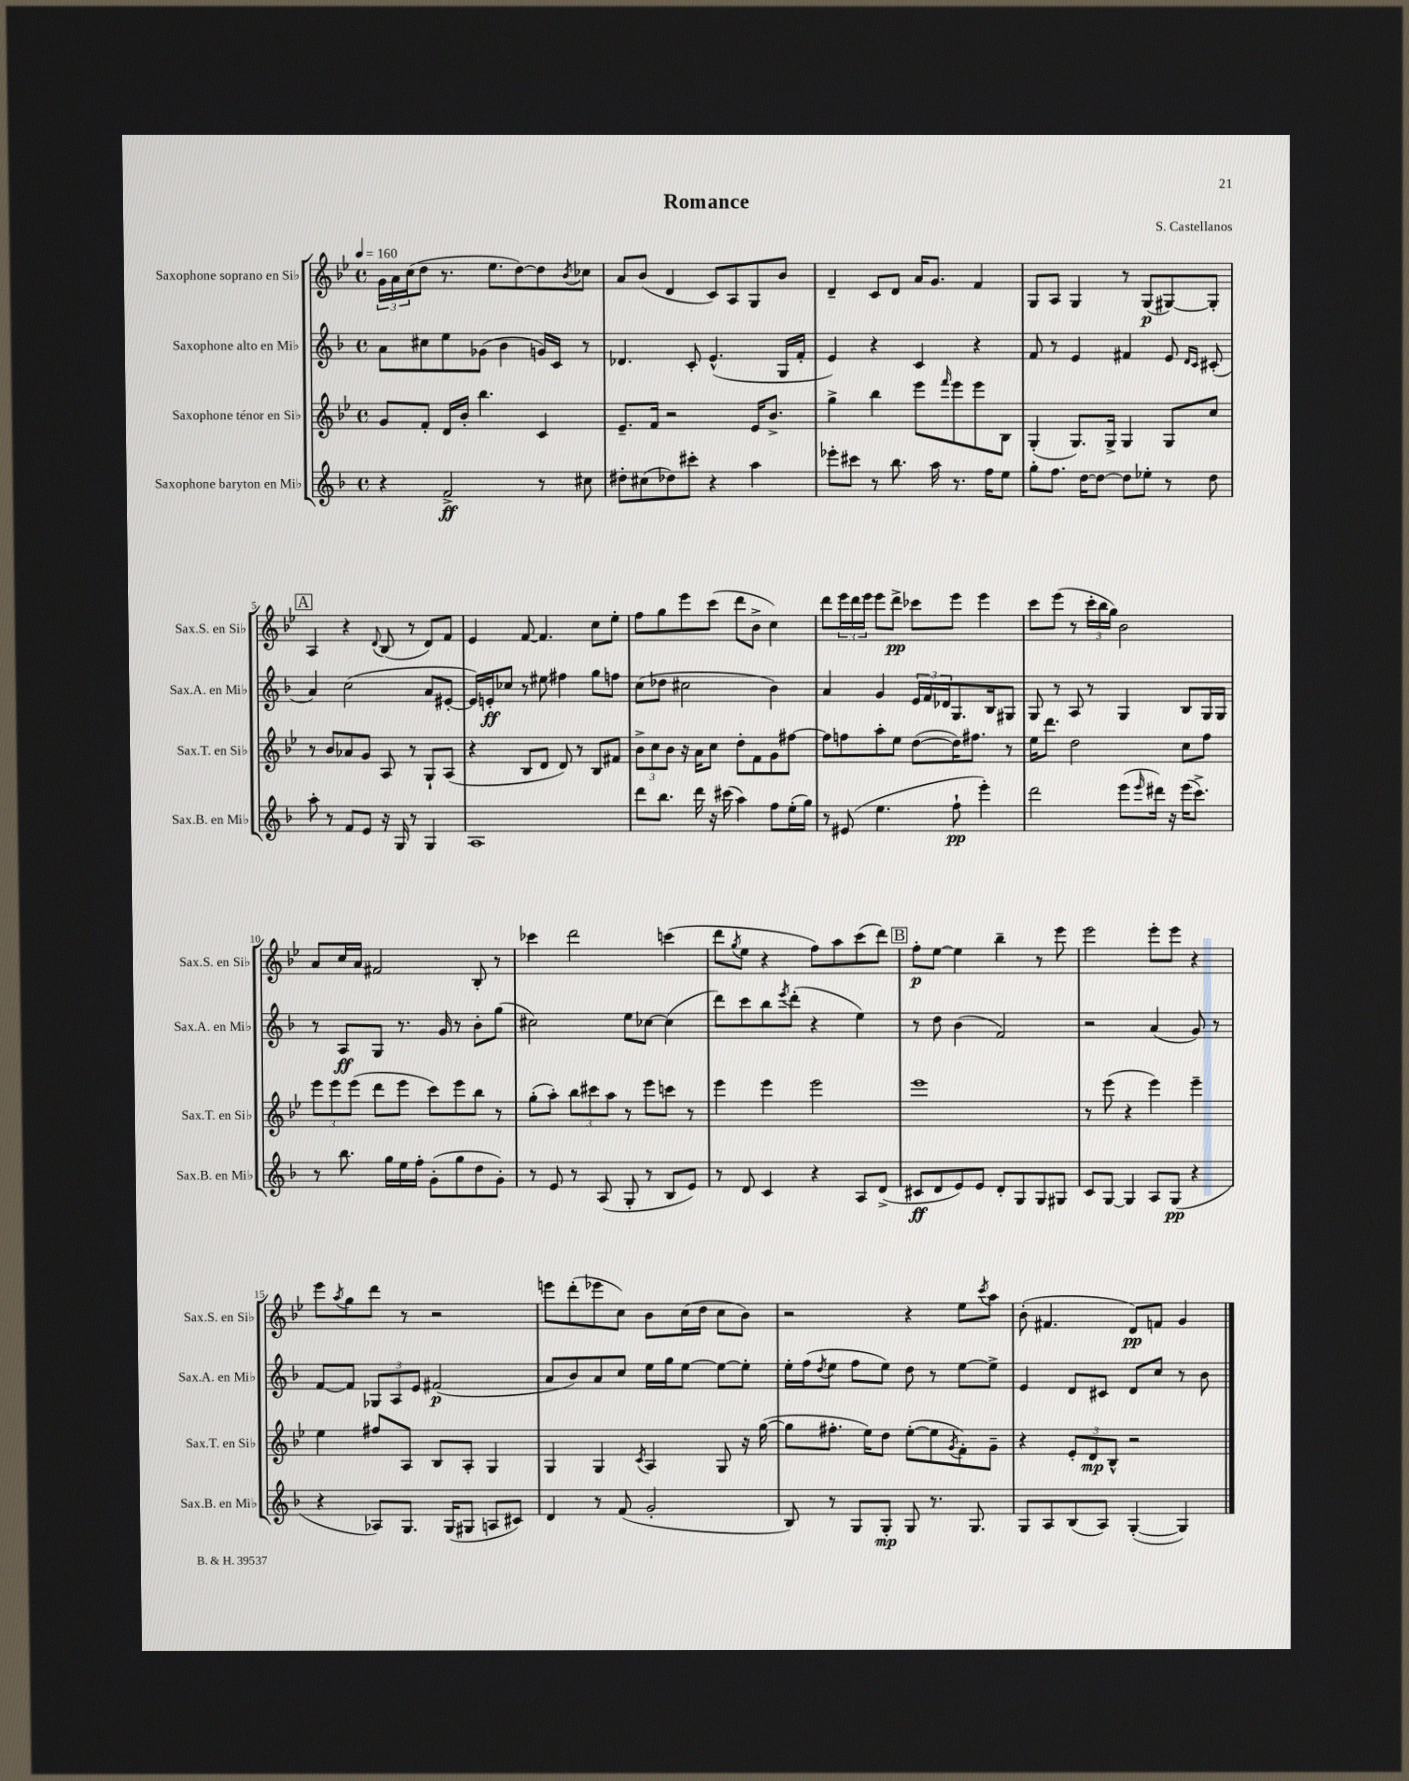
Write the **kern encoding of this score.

**kern	**dynam	**kern	**dynam	**kern	**dynam	**kern	**dynam
*part4	*part4	*part3	*part3	*part2	*part2	*part1	*part1
*staff4	*staff4	*staff3	*staff3	*staff2	*staff2	*staff1	*staff1
*I"Saxophone baryton en Mi♭	*	*I"Saxophone ténor en Si♭	*	*I"Saxophone alto en Mi♭	*	*I"Saxophone soprano en Si♭	*
*I'Sax.B. en Mi♭	*	*I'Sax.T. en Si♭	*	*I'Sax.A. en Mi♭	*	*I'Sax.S. en Si♭	*
*clefG2	*	*clefG2	*	*clefG2	*	*clefG2	*
*k[b-]	*	*k[b-e-]	*	*k[b-]	*	*k[b-e-]	*
*M4/4	*	*M4/4	*	*M4/4	*	*M4/4	*
*met(c)	*	*met(c)	*	*met(c)	*	*met(c)	*
*MM160	*	*MM160	*	*MM160	*	*MM160	*
=1	=1	=1	=1	=1	=1	=1	=1
4r	.	8g/L	.	8a\L	.	24g\LL	.
.	.	.	.	.	.	24a\	.
.	.	.	.	.	.	(24cc\J	.
.	.	8f'/J	.	8cc#X\	.	8dd\J	.
2f^/	ff	16d/LL	.	8ee\	.	8.r	.
.	.	16b-'/JJ	.	.	.	.	.
.	.	4.bb-\	.	(8g-X\J	.	.	.
.	.	.	.	.	.	8.ee-\L	.
.	.	.	.	4b-\	.	.	.
.	.	.	.	.	.	[8dd\)	.
8r	.	4c/	.	16gn/LL)	.	8dd\]	.
.	.	.	.	16c/JJ	.	.	.
.	.	.	.	.	.	8qb-/	.
8cc#X\	.	.	.	8r	.	8cc-X\J	.
=2	=2	=2	=2	=2	=2	=2	=2
8dd#X'\L	.	8.e-~/L	.	4.d-X/	.	8a/L	.
(8cc#X\	.	.	.	.	.	(8b-/J	.
.	.	16f/Jk	.	.	.	.	.
8dd-X\)	.	2r	.	.	.	4d/	.
8ccc#X'\J	.	.	.	8c'/	.	.	.
4r	.	.	.	(4.e^^/	.	8c/L)	.
.	.	.	.	.	.	8A/	.
4aa\	.	16e-/KL	.	.	.	8G/	.
.	.	8.b-^/J	.	.	.	.	.
.	.	.	.	16G/LL	.	8b-/J	.
.	.	.	.	16f'/JJ	.	.	.
=3	=3	=3	=3	=3	=3	=3	=3
8eee-X'\L	.	4gg^\	.	4e/)	.	4d~/	.
8ccc#X\J	.	.	.	.	.	.	.
8r	.	4bb-\	.	4r	.	8c/L	.
8.bb-\	.	.	.	.	.	8d/J	.
.	.	8eee-\L	.	4c/	.	16a/KL	.
16aa\	.	.	.	.	.	8.g/J	.
.	.	16qqfff/	.	.	.	.	.
8.r	.	8eee-\	.	.	.	.	.
.	.	8eee-\	.	4r	.	4f/	.
16ff\KL	.	.	.	.	.	.	.
8ee\J	.	8B-\J	.	.	.	.	.
=4	=4	=4	=4	=4	=4	=4	=4
8gg'\L	.	(4G'/	.	8f/	.	8G/L	.
8.ff\J	.	.	.	8r	.	8A/J	.
.	.	8.G/L)	.	4e/	.	4G/	.
[16dd\KL	.	.	.	.	.	.	.
8dd\J_	.	.	.	.	.	.	.
.	.	16G^/Jk	.	.	.	.	.
8dd\L]	.	4G/	.	4f#X/	.	8r	.
8ee-X'\J	.	.	.	.	.	(8G/L	p
8r	.	8G/L	.	8e/	.	[8G#X/)	.
.	.	.	.	16qqd/LL	.	.	.
.	.	.	.	16qqc/JJ	.	.	.
8dd\	.	8cc/J	.	(8c#X'/	.	8G#'/J]	.
!!LO:LB:g=z
!!LO:REH:place=s1:t=A
=5	=5	=5	=5	=5	=5	=5	=5
8aa'\	.	8r	.	4a/)	.	4A/	.
8r	.	8b-/L	.	.	.	.	.
8f/L	.	8a-X/	.	(2cc\	.	4r	.
8e/J	.	8g/J	.	.	.	.	.
.	.	.	.	.	.	8qqd/	.
16r	.	8A/	.	.	.	(8B-/	.
16G/	.	.	.	.	.	.	.
8r	.	8r	.	.	.	8r	.
4G/	.	8G`/L	.	8a/L	.	8d/L)	.
.	.	(8A/J	.	[8e#X'/J	.	8f/J	.
=6	=6	=6	=6	=6	=6	=6	=6
1A	.	4r	.	16e#/LL])	.	4e-/	.
.	.	.	.	16en'/J	ff	.	.
.	.	.	.	8cc-X/J	.	.	.
.	.	8B-/L	.	8r	.	[8f/	.
.	.	8d/J	.	8ee#X\	.	4.f/]	.
.	.	8d/)	.	4ff#X\	.	.	.
.	.	8r	.	.	.	.	.
.	.	8B-/L	.	8gg\L	.	8cc\L	.
.	.	8f#X/J	.	8ffn\J	.	8ee-'\J	.
=7	=7	=7	=7	=7	=7	=7	=7
8ddd\L	.	12b-^\L	.	(8cc\L	.	8ff\L	.
.	.	12cc\	.	.	.	.	.
8.bb-\J	.	.	.	8dd-X\J	.	8gg\	.
.	.	12b-\J	.	.	.	.	.
.	.	16r	.	2cc#X\	.	8eee-\	.
16ddd\	.	16a\KL	.	.	.	.	.
16r	.	8cc\J	.	.	.	(8ccc\J	.
(16ccc#X\	.	.	.	.	.	.	.
4aa\)	.	8dd'\L	.	.	.	8ddd\L	.
.	.	8f\	.	.	.	8b-^\J	.
8ff\L	.	8g\	.	4b-\)	.	4cc\)	.
(16ee'\L	.	[8ff#X\J	.	.	.	.	.
16gg\JJ)	.	.	.	.	.	.	.
=8	=8	=8	=8	=8	=8	=8	=8
8r	.	8ff#\L]	.	4a/	.	8ddd\L	.
(8e#X/	.	8ffn\	.	.	.	24eee-\L	.
.	.	.	.	.	.	24ddd\	.
.	.	.	.	.	.	24eee-\JJ	.
4.ee\	.	8aa'\	.	4g/	.	8eee-\L	.
.	.	8ee-\J	.	.	.	8ddd^\J	pp
.	.	([8dd\L	.	24e/LL	.	8ccc-X\L	.
.	.	.	.	24f/	.	.	.
.	.	.	.	24d-X/J	.	.	.
8ff`\	pp	16dd\K])	.	8.G/	.	8eee-\J	.
.	.	8.ff#X\J	.	.	.	.	.
4eee'\)	.	.	.	.	.	4eee-\	.
.	.	.	.	16B-/k	.	.	.
.	.	8r	.	8G#X/J	.	.	.
=9	=9	=9	=9	=9	=9	=9	=9
2ddd\	.	16ee-\KL	.	8G/	.	8ccc\L	.
.	.	8.ddd\J	.	.	.	.	.
.	.	.	.	8r	.	(8eee-\J	.
.	.	2dd\	.	8A/	.	8r	.
.	.	.	.	8r	.	24ccc'\LL	.
.	.	.	.	.	.	24bb-\	.
.	.	.	.	.	.	24gg\JJ)	.
(8eee\L	.	.	.	4G/	.	2b-\	.
16qqeee/	.	.	.	.	.	.	.
16ddd#X\Jk)	.	.	.	.	.	.	.
16r	.	.	.	.	.	.	.
(16eee\KL	.	8cc\L	.	8B-/L	.	.	.
8.ccc^\J)	.	.	.	.	.	.	.
.	.	8ff\J	.	16G/L	.	.	.
.	.	.	.	16G/JJ	.	.	.
!!LO:LB:g=z
=10	=10	=10	=10	=10	=10	=10	=10
8r	.	12eee-\L	.	8r	.	8a/L	.
.	.	12eee-\	.	.	.	.	.
8.bb-\	.	.	.	8A/L	ff	16cc/L	.
.	.	(12eee-\J	.	.	.	.	.
.	.	.	.	.	.	16a/JJ	.
.	.	8ddd\L	.	8G/J	.	2f#X/	.
16gg\LL	.	.	.	.	.	.	.
16ee\	.	8eee-\J	.	8.r	.	.	.
16ff'\JJ	.	.	.	.	.	.	.
(8g'\L	.	8ccc\L)	.	.	.	.	.
.	.	.	.	16g/	.	.	.
8gg\	.	8eee-\	.	8r	.	.	.
8dd\	.	8bb-\J	.	8b-'\L	.	8B-'/	.
8g'\J)	.	8r	.	(8gg\J	.	8r	.
=11	=11	=11	=11	=11	=11	=11	=11
8r	.	(8gg'\L	.	2cc#X\)	.	4ccc-X\	.
8e/	.	8aa'\J)	.	.	.	.	.
8r	.	12bb-\L	.	.	.	2ddd\	.
.	.	12ccc#X\	.	.	.	.	.
(8A/	.	.	.	.	.	.	.
.	.	12aa\J	.	.	.	.	.
8G'/	.	8r	.	8ee\L	.	.	.
8r	.	8eee-\L	.	[8cc-X\J	.	.	.
8B-/L	.	8cccn\J	.	(4cc-\]	.	(4cccn\	.
8e/J)	.	8r	.	.	.	.	.
=12	=12	=12	=12	=12	=12	=12	=12
8r	.	4eee-\	.	8ddd\L)	.	8ddd\L	.
.	.	.	.	.	.	8qgg/	.
8d/	.	.	.	8ccc\	.	8ee-\J	.
4c/	.	4eee-\	.	8bb-\	.	4r	.
.	.	.	.	8qeee/	.	.	.
.	.	.	.	(8ddd'\J	.	.	.
4r	.	2eee-\	.	4r	.	8ff\L)	.
.	.	.	.	.	.	8aa\	.
8A/L	.	.	.	4ee\)	.	(8ccc\	.
(8d^/J	.	.	.	.	.	8ddd\J)	.
!!LO:REH:place=s1:t=B
=13	=13	=13	=13	=13	=13	=13	=13
8c#X/L	ff	1eee-	.	8r	.	8ff'\L	p
8d/	.	.	.	8dd\	.	[8ee-\J	.
8e/)	.	.	.	(4b-\	.	4ee-\]	.
8e/J	.	.	.	.	.	.	.
8d'/L	.	.	.	2f/)	.	4bb-~\	.
8G/	.	.	.	.	.	.	.
8G/	.	.	.	.	.	8r	.
8G#X/J	.	.	.	.	.	8eee-\	.
=14	=14	=14	=14	=14	=14	=14	=14
8c/L	.	8r	.	2r	.	2eee-\	.
[8G/J	.	(8eee-\	.	.	.	.	.
4G/]	.	4r	.	.	.	.	.
8A/L	.	4eee-\)	.	(4a/	.	8eee-'\L	.
(8G/J	pp	.	.	.	.	8eee-\J	.
4r	.	4eee-~\	.	8g/)	.	4r	.
.	.	.	.	8r	.	.	.
!!LO:LB:g=z
=15	=15	=15	=15	=15	=15	=15	=15
4r	.	4ee-\	.	[8f/L	.	8eee-\L	.
.	.	.	.	.	.	8qaa/	.
.	.	.	.	8f/J]	.	8gg\	.
8A-X/L)	.	8ff#X/L	.	12G-X/L	.	8ddd\J	.
.	.	.	.	12A/	.	.	.
8.G/J	.	8A/J	.	.	.	8r	.
.	.	.	.	12e/J	.	.	.
.	.	8B-/L	.	(2f#X/	p	2r	.
(16G/KL	.	.	.	.	.	.	.
8G#X/J	.	8A'/J	.	.	.	.	.
8An/L	.	4G/	.	.	.	.	.
8c#X/J)	.	.	.	.	.	.	.
=16	=16	=16	=16	=16	=16	=16	=16
4d/	.	4G/	.	8a/L	.	8eeen\L	.
.	.	.	.	8b-/)	.	(8ddd'\	.
8r	.	4G/	.	8a/	.	8eee-X\	.
(8f/	.	.	.	8cc/J	.	8cc\J)	.
.	.	8qc/	.	.	.	.	.
2g'/	.	4A/	.	16ee\LL	.	8b-\L	.
.	.	.	.	16gg\J	.	.	.
.	.	.	.	[8ee\J	.	(16cc\L	.
.	.	.	.	.	.	16dd\JJ	.
.	.	8G/	.	8ee\L_	.	8cc\L	.
.	.	16r	.	8ee'\J]	.	8b-\J)	.
.	.	([16gg\	.	.	.	.	.
=17	=17	=17	=17	=17	=17	=17	=17
8B-/)	.	8gg\L]	.	16ee'\LL	.	2r	.
.	.	.	.	(16ff\J	.	.	.
.	.	.	.	8qdd/	.	.	.
8r	.	8.ff#X'\J	.	8ee\J	.	.	.
8G/L	.	.	.	8ff\L	.	.	.
.	.	16ee-\KL)	.	.	.	.	.
8G'/J	mp	8dd\J	.	8ee\J)	.	.	.
8G/	.	([8ee-'\L	.	8dd\	.	4r	.
8.r	.	8ee-\]	.	8r	.	.	.
.	.	8qg/	.	.	.	.	.
.	.	8f'\)	.	[8ee\L	.	8ee-\L	.
8.G/	.	.	.	.	.	.	.
.	.	.	.	.	.	8qccc/	.
.	.	8g~\J	.	8ee^\J]	.	8aa\J	.
=18	=18	=18	=18	=18	=18	=18	=18
8G/L	.	4r	.	4e/	.	(8b-'\	.
8A/	.	.	.	.	.	4.f#X/	.
(8B-/	.	12e-'/L	.	8d/L	.	.	.
.	.	12d/	mp	.	.	.	.
8A/J)	.	.	.	8c#X/J	.	.	.
.	.	12B-^^/J	.	.	.	.	.
([4G'/	.	2r	.	8d/L	.	8d/L)	pp
.	.	.	.	8cc/J	.	8fn/J	.
4G/])	.	.	.	8r	.	4g/	.
.	.	.	.	8b-\	.	.	.
==	==	==	==	==	==	==	==
*-	*-	*-	*-	*-	*-	*-	*-
